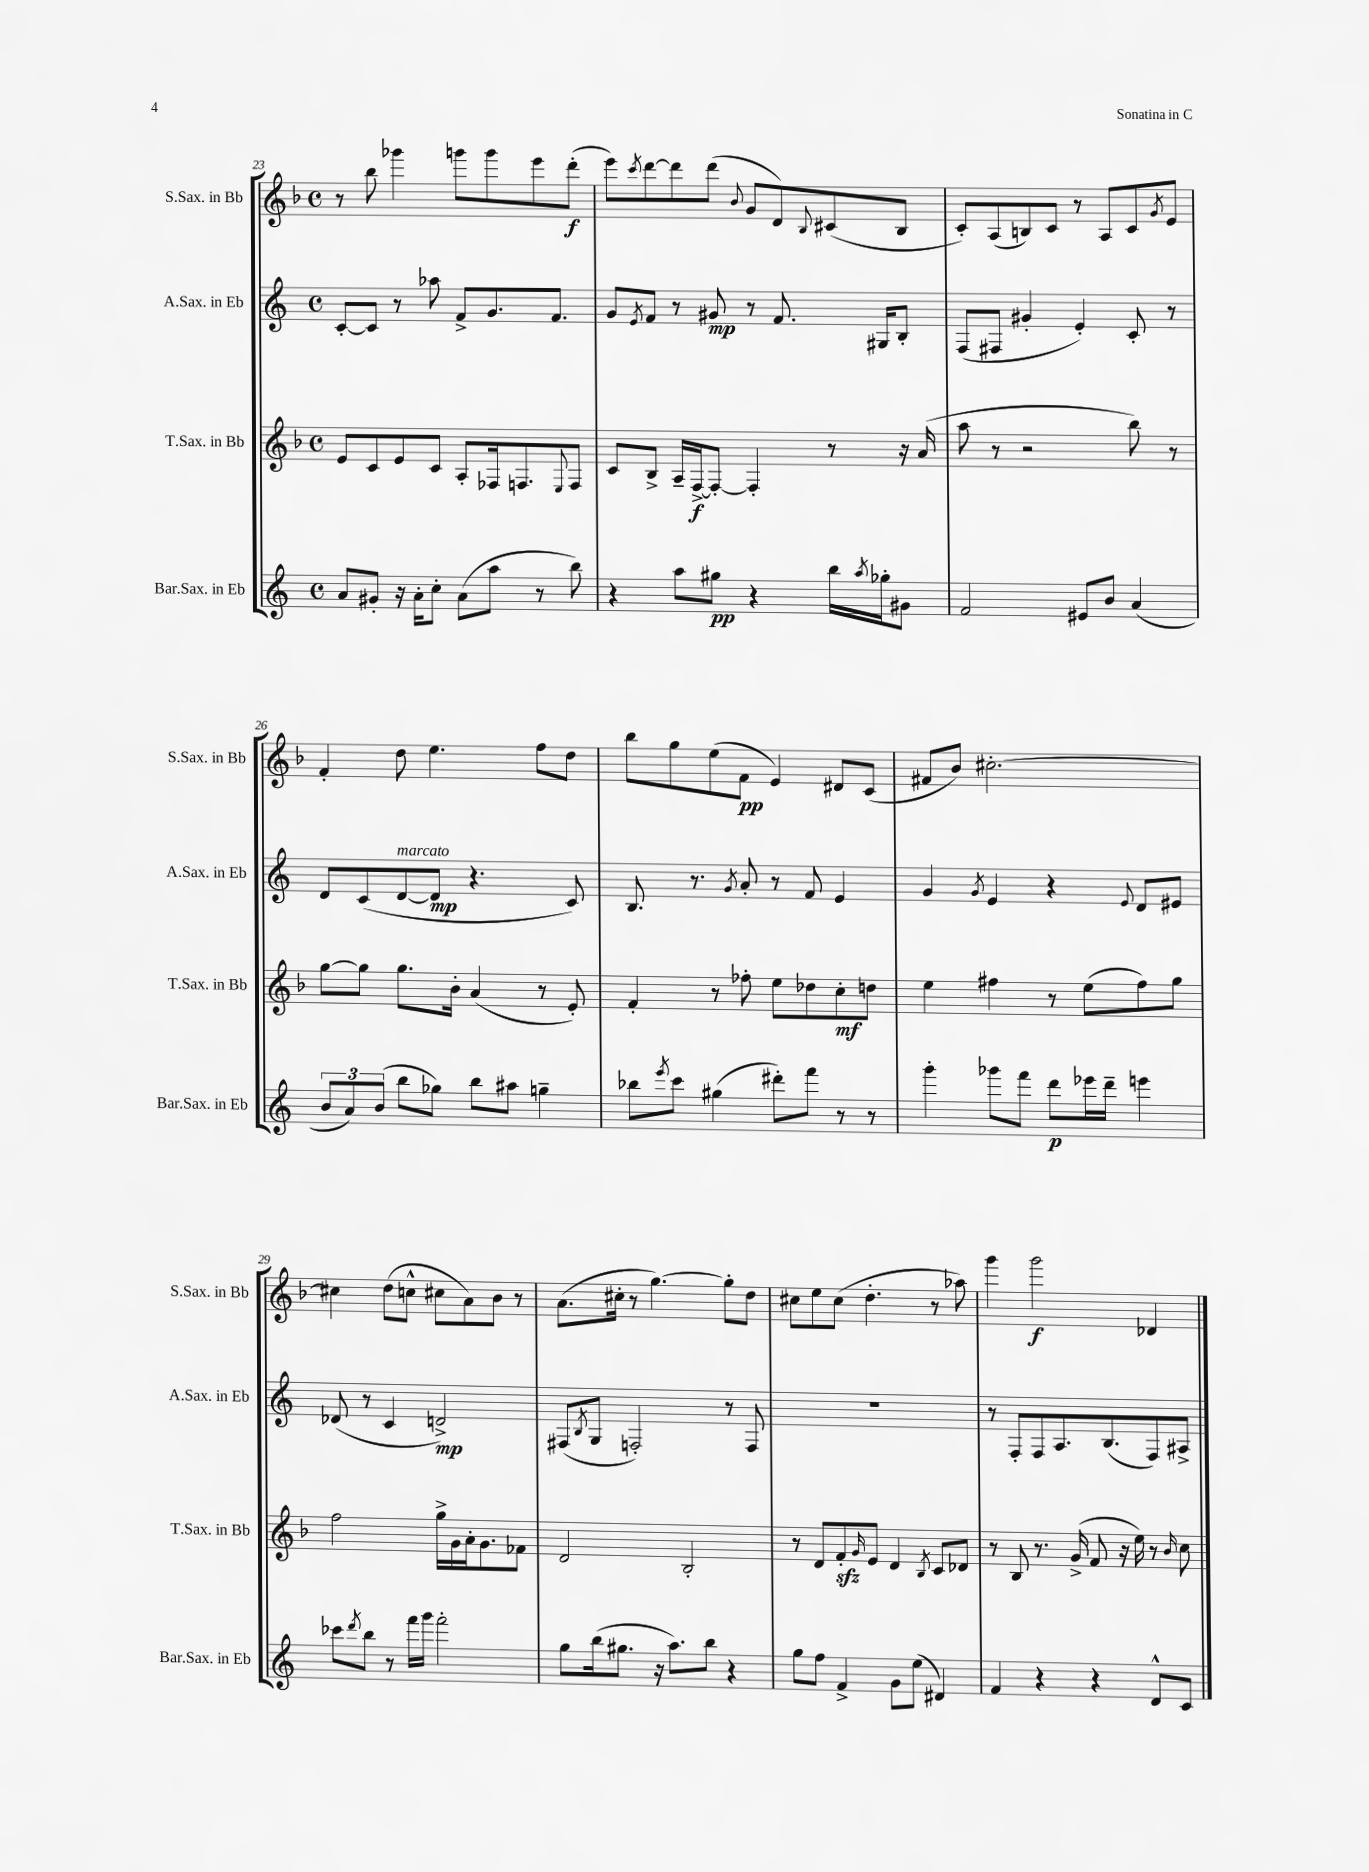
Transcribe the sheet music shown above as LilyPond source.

<<
\new StaffGroup <<
\new Staff = "s0" \with { instrumentName = "S.Sax. in Bb" shortInstrumentName = "S.Sax. in Bb" } {
    \clef treble \key f \major \defaultTimeSignature \time 4/4
    r8 bes''8 ges'''4 g'''8 g'''8 e'''8 d'''8-.\f( |
    e'''8) \acciaccatura { c'''8 } d'''8~ d'''8 d'''8( \appoggiatura { bes'8 } g'8 d'8) \appoggiatura { bes8 } cis'8( bes8 |
    c'8-.) a8( b8) c'8 r8 a8 c'8 \acciaccatura { g'8 } e'8 |
    f'4-. d''8 e''4. f''8 d''8 |
    bes''8 g''8 e''8( f'8\pp e'4) dis'8 c'8( |
    fis'8 bes'8) cis''2.~-. |
    cis''4 d''8( c''8-^ cis''8 a'8) bes'8 r8 |
    a'8.( cis''16-. r8 g''4.~) g''8-. d''8 |
    cis''8 e''8 cis''8( d''4.-. r8 aes''8) |
    g'''4 g'''2\f des'4 \bar "|." |
}
\new Staff = "s1" \with { instrumentName = "A.Sax. in Eb" shortInstrumentName = "A.Sax. in Eb" } {
    \clef treble \key c \major \defaultTimeSignature \time 4/4
    c'8~-. c'8 r8 aes''8 f'8-> g'8. f'8. |
    g'8 \acciaccatura { e'8 } f'8 r8 gis'8\mp r8 f'8. gis16 b8-. |
    f8( fis8 gis'4-. e'4-.) c'8-. r8 |
    d'8 c'8( d'8~^\markup { \italic "marcato" } d'8\mp r4. c'8) |
    b8. r8. \acciaccatura { g'8 } a'8-. r8 f'8 e'4 |
    g'4 \acciaccatura { g'8 } e'4 r4 \appoggiatura { e'8 } d'8 eis'8 |
    des'8( r8 c'4 d'2->\mp) |
    fis8( \acciaccatura { b8 } g8 f2-.) r8 f8 |
    R1 |
    r8 f8-. f8 a8. b8.( f8) ais8-> \bar "|." |
}
\new Staff = "s2" \with { instrumentName = "T.Sax. in Bb" shortInstrumentName = "T.Sax. in Bb" } {
    \clef treble \key f \major \defaultTimeSignature \time 4/4
    e'8 c'8 e'8 c'8 a8-. fes16 f8. \appoggiatura { e8 } f8 |
    c'8 bes8-> a16-- f16~->\f f8~-. f4-. r8 r16 a'16( |
    a''8 r8 r2 bes''8) r8 |
    g''8~ g''8 g''8. bes'16-. a'4( r8 e'8-.) |
    f'4-. r8 fes''8-. e''8 des''8 c''8-.\mf d''8 |
    e''4 fis''4 r8 e''8( fis''8) g''8 |
    f''2 g''16-> g'16 a'16-. g'8. fes'8 |
    d'2 bes2-. |
    r8 d'8 f'8-.\sfz \grace { g'16 } e'8 d'4 \acciaccatura { bes8 } c'8 des'8 |
    r8 bes8 r8. g'16->( f'8 r16 e''16) r8 \grace { bes'16 } c''8 \bar "|." |
}
\new Staff = "s3" \with { instrumentName = "Bar.Sax. in Eb" shortInstrumentName = "Bar.Sax. in Eb" } {
    \clef treble \key c \major \defaultTimeSignature \time 4/4
    a'8 gis'8-. r16 a'16-. c''8-. a'8( a''8 r8 b''8) |
    r4 a''8 gis''8\pp r4 b''16 \acciaccatura { a''8 } ges''16-. gis'8 |
    f'2 eis'8 b'8 a'4( |
    \tuplet 3/2 { b'8 a'8) b'8( } b''8 ges''8) b''8 ais''8 g''4-- |
    bes''8 \acciaccatura { e'''8 } c'''8 gis''4( dis'''8-.) f'''8 r8 r8 |
    g'''4-. ges'''8 f'''8 d'''8\p ees'''16 d'''16-- e'''4 |
    ces'''8 \acciaccatura { d'''8 } b''8 r8 f'''16 g'''16 f'''2-. |
    g''8 b''16( gis''8. r16 a''8.) b''8 r4 |
    g''8 f''8 f'4-> g'8 e''8( dis'4) |
    f'4 r4 r4 d'8-^ c'8 \bar "|." |
}
>>
>>
\layout { \context { \Score currentBarNumber = #23 } }
